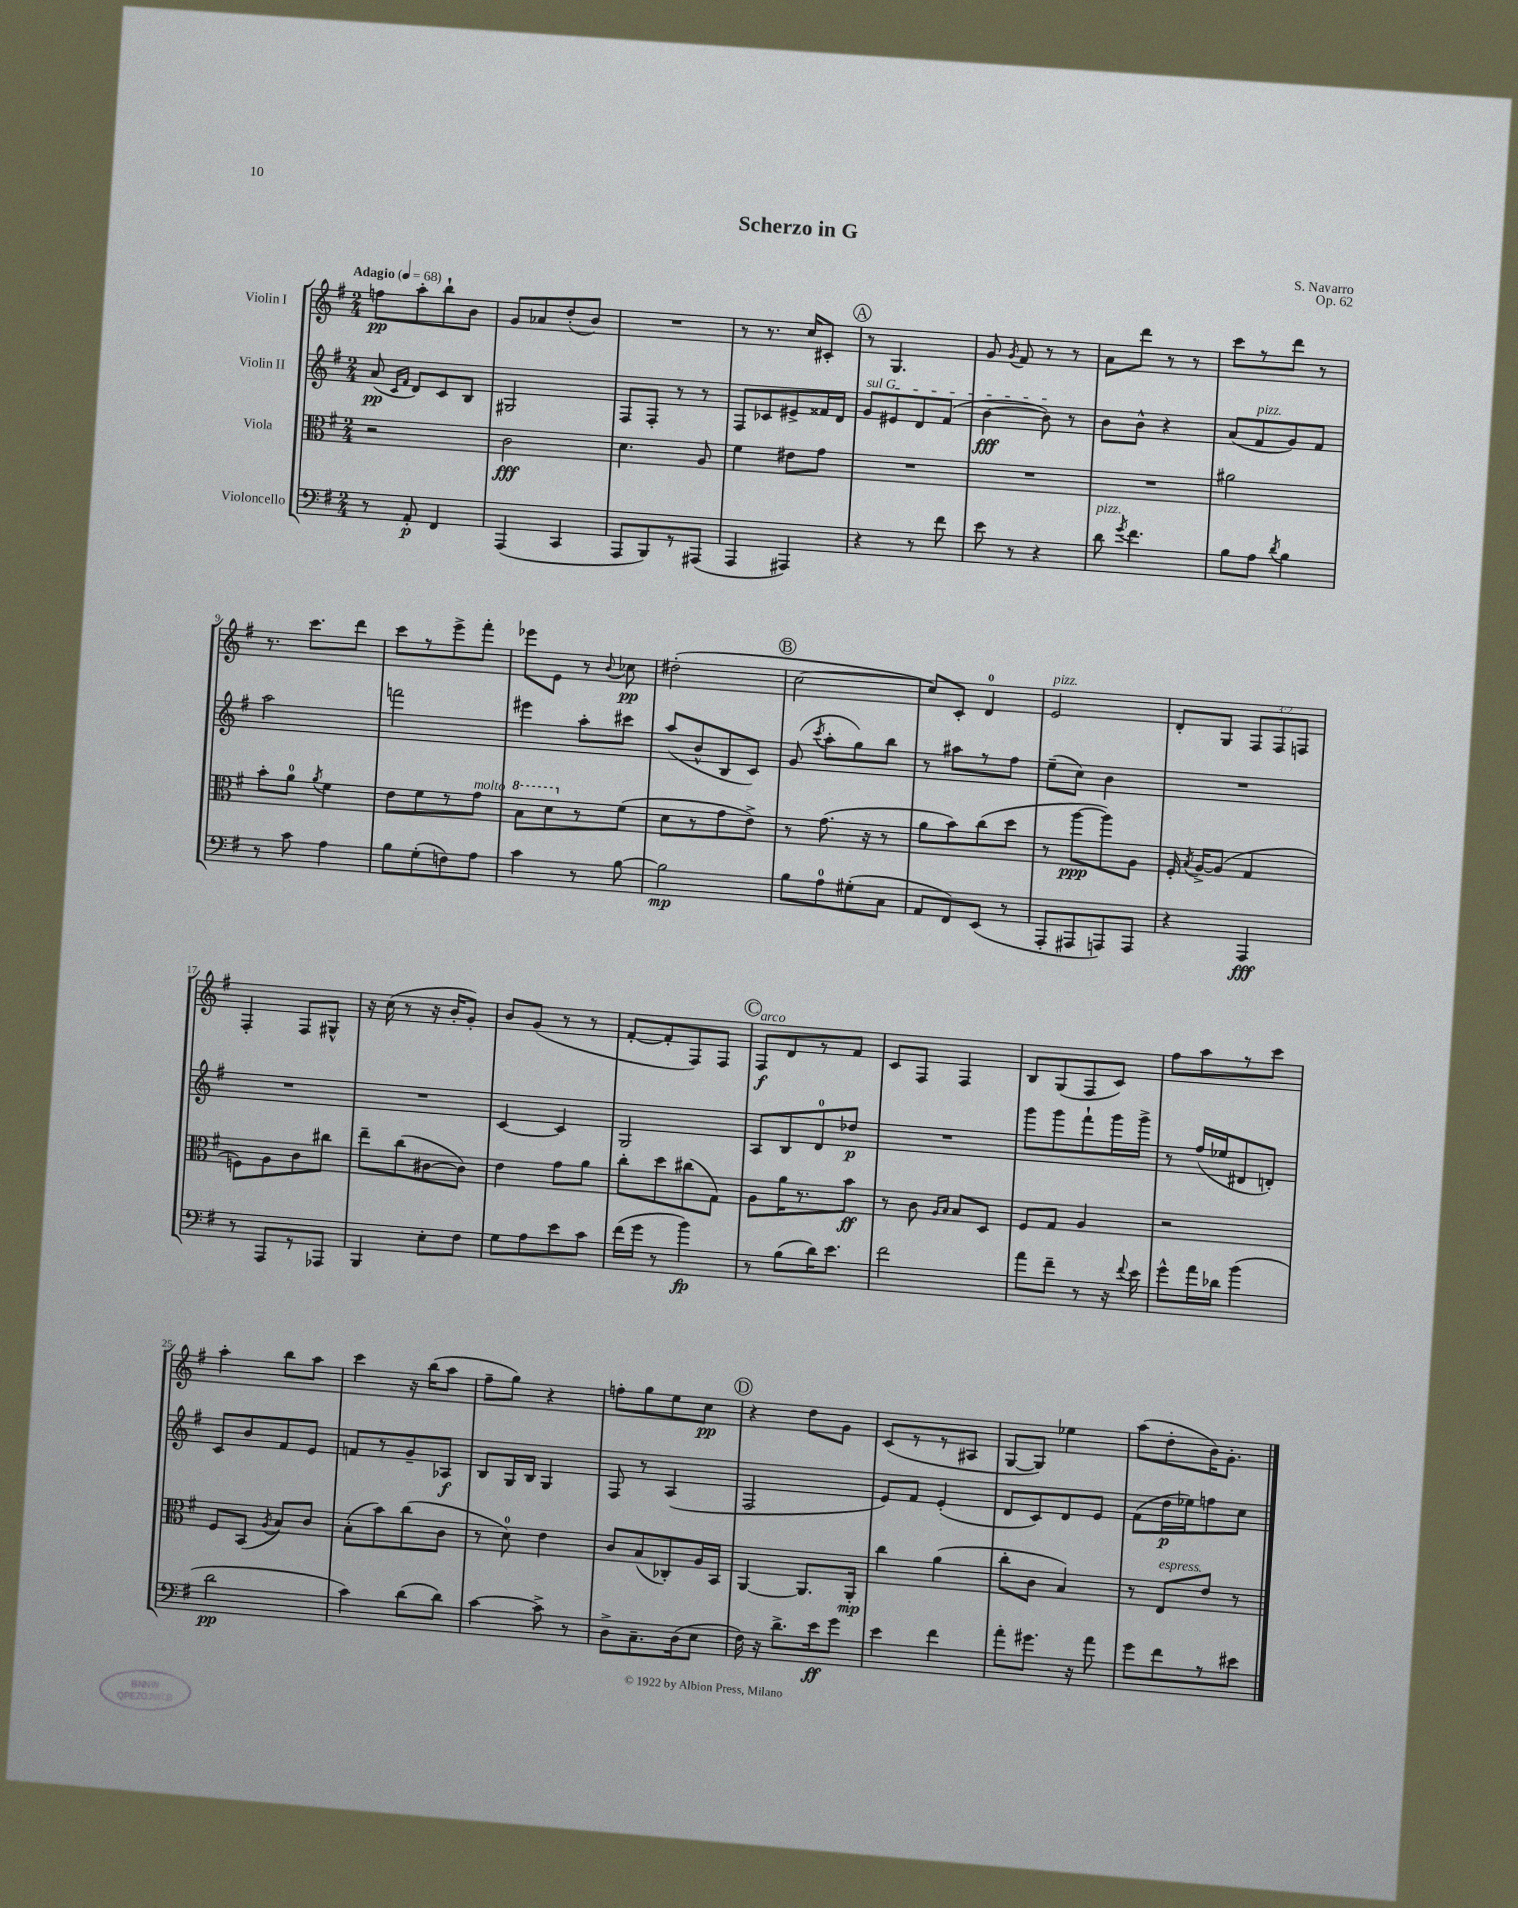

**kern	**kern	**kern	**kern
*staff4	*staff3	*staff2	*staff1
*clefF4	*clefC3	*clefG2	*clefG2
*k[f#]	*k[f#]	*k[f#]	*k[f#]
*M2/4	*M2/4	*M2/4	*M2/4
*MM68	*MM68	*MM68	*MM68
8r	2r	(8a	8ff
.	.	16qqc	.
.	.	16qqf#	.
8AA'	.	8d)	8aa'
4FF#	.	8c	8bb`
.	.	8B	8b
=	=	=	=
(4AAA	2c	2G#	8g
.	.	.	8a-
4CC	.	.	(8dd'
.	.	.	8b)
=	=	=	=
8AAA	4.d	8F#	2r
8BBB)	.	8F#'	.
8r	.	8r	.
(8AAA#	8A	8r	.
=	=	=	=
4AAA	4f#	8F#	8r
.	.	8c-	8.r
4AAA#)	8e#	8e#^	.
.	.	.	16cc
.	8g	16f##	8c#'
.	.	16d	.
=	=	=	=
4r	2r	8g	8r
.	.	8e#	4.G
8r	.	8d	.
8f#	.	(8f#	.
=	=	=	=
8e	2r	[4b	8g
.	.	.	8qg
8r	.	.	8f#
4r	.	8b])	8r
.	.	8r	8r
=	=	=	=
8d	2r	8b	8a
8qg	.	.	.
4.f#	.	8b^^	8ddd
.	.	4r	8r
.	.	.	8r
=	=	=	=
8B	2a#	(8a	8ccc
8A	.	8f#	8r
8qd	.	.	.
4B	.	8g)	8ddd
.	.	8f#	8r
=	=	=	=
8r	8b'	2aa	8.r
8c	8a	.	.
.	.	.	8.ccc
.	8qa	.	.
4A	4f#	.	.
.	.	.	8ddd
=	=	=	=
8B	8e	2fff	8ccc
(8G'	8f#	.	8r
8F)	8r	.	8eee^
8A	8g	.	8fff#'
=	=	=	=
4c	8b	4eee#	8eee-
.	8dd	.	8e
8r	8r	8aa'	8r
.	.	.	8qqb
[8B	(8f#	8ccc#	8cc-
=	=	=	=
2B]	8d	(8aa	(2dd#'
.	8r	8b^^	.
.	8g	8B	.
.	8e^)	8c)	.
=	=	=	=
8B	8r	(8g	[2cc
.	.	8qccc	.
8A	(8.g	8aa'	.
(8G#'	.	8gg)	.
.	16r	.	.
8C	8r	8bb	.
=	=	=	=
8AA	8a	8r	8cc])
8FF#)	8b)	8aa#	8c'
(8EE	(8cc	8r	4d
8r	8dd	8ff#	.
=	=	=	=
8AAA'	8r	(8ee~	2e
8AAA#	[8aa	8cc)	.
8AAA)	8aa])	4b	.
8AAA	8A	.	.
=	=	=	=
4r	16F#'	2r	8d'
.	8qB	.	.
.	[16A^	.	.
.	(8A]	.	8G
4AAA	4G	.	12F#
.	.	.	12F#
.	.	.	12F
=	=	=	=
8r	8F)	2r	4F#'
8AAA	8A	.	.
8r	8c	.	8F#
8AAA-	8cc#	.	8G#^^
=	=	=	=
4BBB	8ee~	2r	16r
.	.	.	(16cc
.	(8cc	.	8r
8E'	[8c#	.	16r
.	.	.	16b'
8F#	8c#])	.	8g')
=	=	=	=
8G	4e	[4c	8b
8A	.	.	(8g
8e	8g	4c]	8r
8c	8a	.	8r
=	=	=	=
(16f#	8cc'	2G	[8f#'
16g	.	.	.
8r	8dd	.	8f#']
4b)	(8cc#	.	8F#)
.	8G)	.	8F#
=	=	=	=
8r	8A	8A	8F#
(8B	16a	8B	8d
.	8.r	.	.
16d)	.	8d	8r
8.e	.	.	.
.	8b	8dd-	8f#
=	=	=	=
2f#	8r	2r	8c
.	8c	.	8F#
.	16qqA	.	.
.	16qqB	.	.
.	8B	.	4F#
.	8D	.	.
=	=	=	=
8a	8F#	8ggg	8B
8f#~	8G	8ggg	(8G
8r	4A	8fff#`	8F#
16r	.	16ggg	8c)
8qqf#	.	.	.
16e	.	16ggg^	.
=	=	=	=
8g^^	2r	8r	8ff#
16a	.	(16ff#	8aa
16d-	.	16ee-	.
(4b	.	8d#	8r
.	.	8d')	8ccc
=	=	=	=
2d	8F#	8c	4aa'
.	(8BB	8b	.
.	8qA	.	.
.	8B)	8f#	8bb
.	8c	8e	8aa
=	=	=	=
4c)	(8B'	8f	4ccc
.	8b)	8r	.
(8d	(8cc	8g~	16r
.	.	.	(16bb
8d)	8c	8A-	8aa
=	=	=	=
[4c	8r	8B	8ff#~
.	8d)	16G	8gg)
.	.	16B	.
8c^]	4e	4G	4r
8r	.	.	.
=	=	=	=
8D^	8c	8F#	8ff'
8.C~	(8B	8r	8gg
.	8C-')	(4A	8ee
(16D	.	.	.
8E	16A	.	8cc
.	16BB	.	.
=	=	=	=
16F#)	[4AA	2F#	4r
16r	.	.	.
8.d^	.	.	.
.	8.AA]	.	8dd
16e	.	.	.
8g	.	.	8g
.	16AA'	.	.
=	=	=	=
4e	4cc	8e)	(8c
.	.	8f#	8r
4f#	(4a	(4e'	8r
.	.	.	8A#
=	=	=	=
8a'	8cc'	8d	[8G
8.g#	8c	8c)	8G])
.	4B)	8d	4ee-
16r	.	.	.
8a	.	8e	.
=	=	=	=
8g	8r	(8f#	(8aa
8f#	8E	16dd	8dd'
.	.	16ee-)	.
8r	8e	8ff	16b)
.	.	.	8.g'
8e#	8r	8cc	.
==	==	==	==
*-	*-	*-	*-
